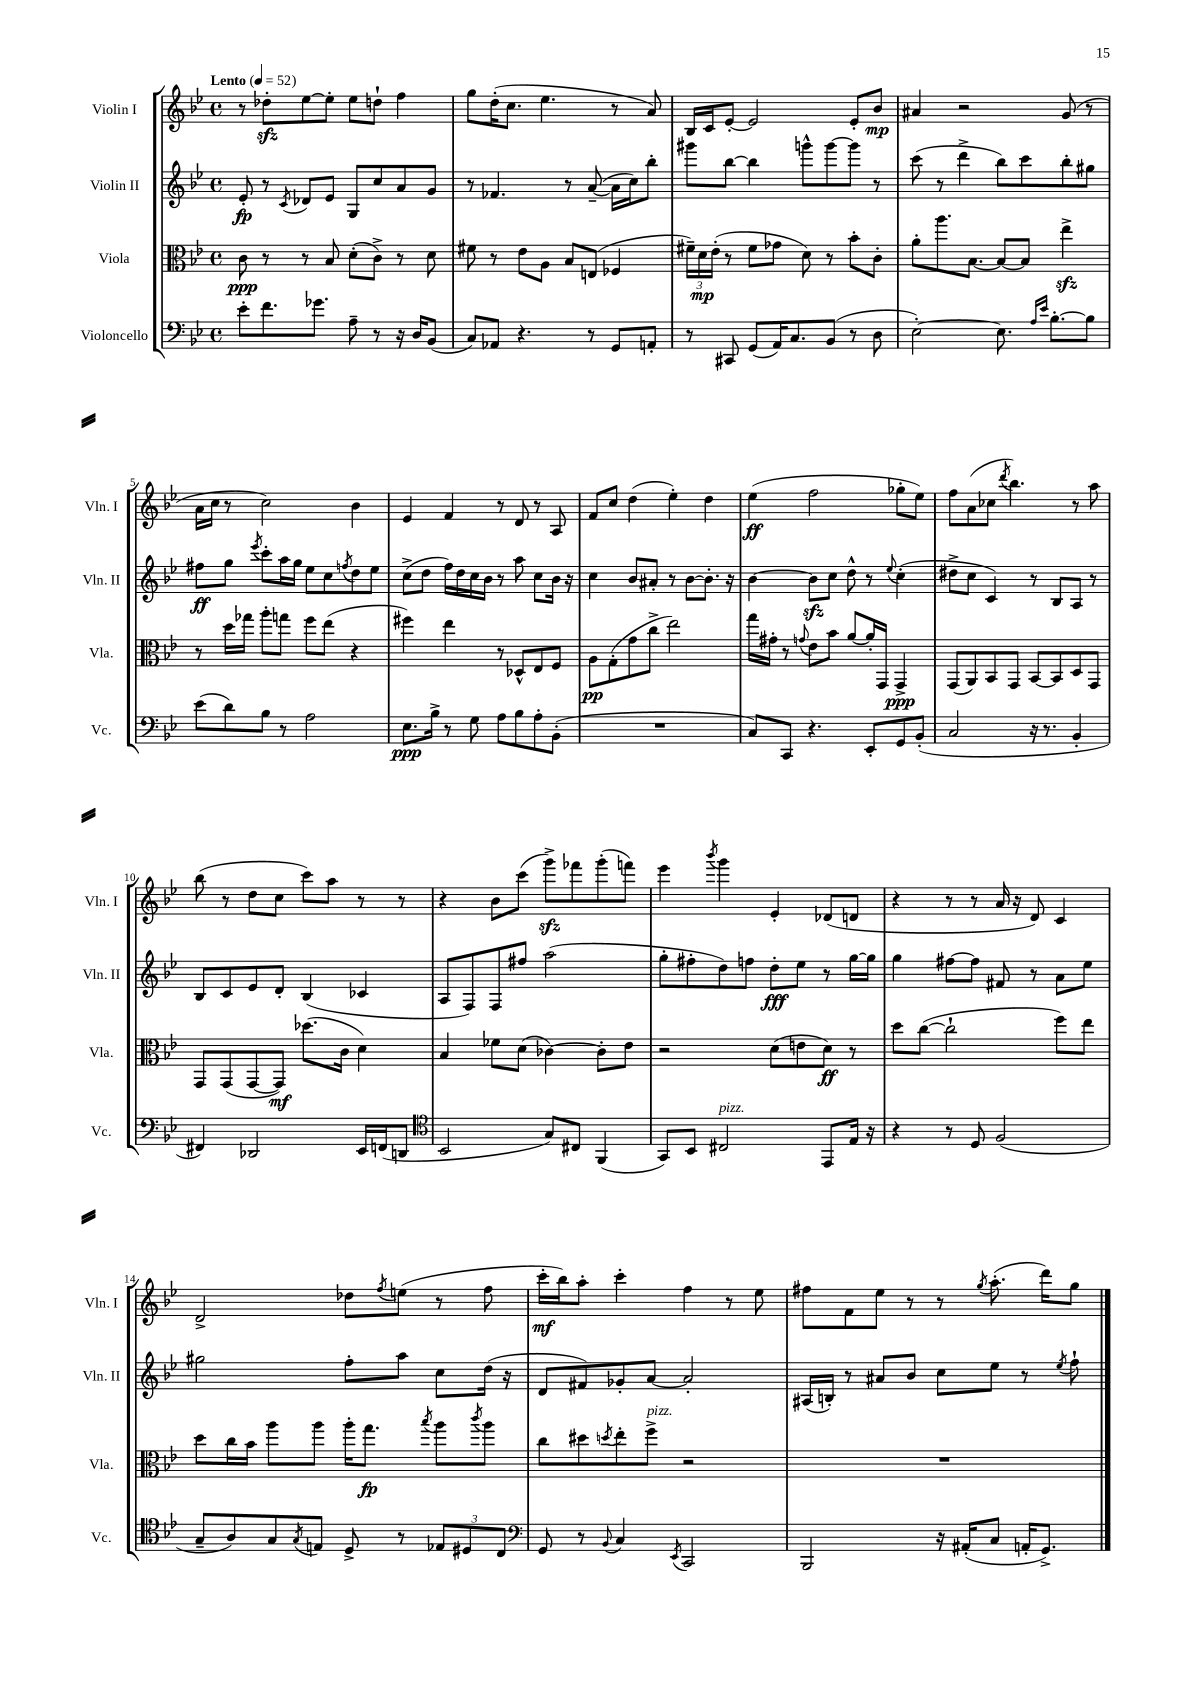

**kern	**dynam	**kern	**dynam	**kern	**dynam	**kern	**dynam
*part4	*part4	*part3	*part3	*part2	*part2	*part1	*part1
*staff4	*staff4	*staff3	*staff3	*staff2	*staff2	*staff1	*staff1
*I"Violoncello	*	*I"Viola	*	*I"Violin II	*	*I"Violin I	*
*I'Vc.	*	*I'Vla.	*	*I'Vln. II	*	*I'Vln. I	*
*clefF4	*	*clefC3	*	*clefG2	*	*clefG2	*
*k[b-e-]	*	*k[b-e-]	*	*k[b-e-]	*	*k[b-e-]	*
*M4/4	*	*M4/4	*	*M4/4	*	*M4/4	*
*met(c)	*	*met(c)	*	*met(c)	*	*met(c)	*
*MM52	*	*MM52	*	*MM52	*	*MM52	*
=1	=1	=1	=1	=1	=1	=1	=1
!	!	!	!	!	!	!LO:TX:a:B:t=Lento	!
8e-'\L	.	8c\	ppp	8e-'/	fp	8r	.
8.f\	.	8r	.	8r	.	8dd-Xzz'\L	.
.	.	.	.	8qc/	.	.	.
.	.	8r	.	8d-X/L	.	[8ee-\	.
8.g-X\J	.	.	.	.	.	.	.
.	.	8B-/	.	8e-/J	.	8ee-'\J]	.
8A~\	.	(8d'\L	.	8G/L	.	8ee-\L	.
8r	.	8c^\J)	.	8cc/	.	8ddn`\J	.
16r	.	8r	.	8a/	.	4ff\	.
16D/KL	.	.	.	.	.	.	.
(8BB-/J	.	8d\	.	8g/J	.	.	.
=2	=2	=2	=2	=2	=2	=2	=2
8C/L)	.	8f#X\	.	8r	.	8gg\L	.
8AA-X/J	.	8r	.	4.f-X/	.	(16dd'\K	.
.	.	.	.	.	.	8.cc\J	.
4.r	.	8e-\L	.	.	.	.	.
.	.	8A\J	.	.	.	4.ee-\	.
.	.	8B-/L	.	8r	.	.	.
8r	.	(8En/J	.	([8a~/	.	.	.
8GG/L	.	4F-X/	.	16a\LL]	.	8r	.
.	.	.	.	16cc\J)	.	.	.
8AAn'/J	.	.	.	8bb-'\J	.	8a/)	.
=3	=3	=3	=3	=3	=3	=3	=3
8r	.	24f#X~\LL)	.	8ggg#X\L	.	16B-/LL	.
.	.	24d\	mp	.	.	.	.
.	.	.	.	.	.	16c/J	.
.	.	(24e-'\JJ	.	.	.	.	.
8CC#X/	.	8r	.	[8bb-\J	.	[8e-'/J	.
(8GG/L	.	8f#\L	.	4bb-\]	.	2e-/]	.
16AA/K)	.	8g-X\J	.	.	.	.	.
8.C/	.	.	.	.	.	.	.
.	.	8d\)	.	8gggn^^\L	.	.	.
(8BB-/J	.	8r	.	[8ggg\	.	.	.
8r	.	8b-'\L	.	8ggg\J]	.	8e-'/L	.
8D\	.	8c'\J	.	8r	.	8b-/J	mp
=4	=4	=4	=4	=4	=4	=4	=4
[2E-'\)	.	8a'\L	.	(8ccc\	.	4a#X/	.
.	.	8.aa\	.	8r	.	.	.
.	.	.	.	4ddd^\	.	2r	.
.	.	[8.B-\J	.	.	.	.	.
8.E-\]	.	8B-/L_	.	8bb-\L)	.	.	.
.	.	8B-/J]	.	8ccc\	.	.	.
16qqA/LL	.	.	.	.	.	.	.
16qqe-/JJ	.	.	.	.	.	.	.
[8.B-'\L	.	.	.	.	.	.	.
.	.	4ee-zz^\	.	8bb-'\	.	(8g/	.
8B-\J]	.	.	.	8gg#X\J	.	8r	.
!!LO:LB:g=z
=5	=5	=5	=5	=5	=5	=5	=5
(8e-\L	.	8r	.	8ff#X\L	ff	16a\LL	.
.	.	.	.	.	.	16cc\JJ	.
8d\)	.	16dd\LL	.	8gg\J	.	8r	.
.	.	16gg-X\JJ	.	.	.	.	.
.	.	.	.	8qeee-/	.	.	.
8B-\J	.	8aa'\L	.	8ccc'\L	.	2cc\)	.
8r	.	8ggn\J	.	16aa\L	.	.	.
.	.	.	.	16gg\JJ	.	.	.
2A\	.	8ff\L	.	8ee-\L	.	.	.
.	.	(8ee-\J	.	8cc\	.	.	.
.	.	.	.	8qffn/	.	.	.
.	.	4r	.	8dd\	.	4b-\	.
.	.	.	.	8ee-\J	.	.	.
=6	=6	=6	=6	=6	=6	=6	=6
8.E-\L	ppp	4ff#X\)	.	(8cc^\L	.	4e-/	.
.	.	.	.	8dd\J	.	.	.
16B-^\Jk	.	.	.	.	.	.	.
8r	.	4ee-\	.	16ff\LL)	.	4f/	.
.	.	.	.	16dd\	.	.	.
8G\	.	.	.	16cc\	.	.	.
.	.	.	.	16b-\JJ	.	.	.
8A\L	.	8r	.	8r	.	8r	.
8B-\	.	8D-X^^/L	.	8aa\	.	8d/	.
8A'\	.	8E-/	.	8cc\L	.	8r	.
(8BB-'\J	.	8F/J	.	16b-\Jk	.	8A/	.
.	.	.	.	16r	.	.	.
=7	=7	=7	=7	=7	=7	=7	=7
1r	.	8A\L	pp	4cc\	.	8f/L	.
.	.	(8G'\	.	.	.	8cc/J	.
.	.	8g\	.	8b-/L	.	(4dd\	.
.	.	8cc^\J	.	8a#X'/J	.	.	.
.	.	2ee-\)	.	8r	.	4ee-'\)	.
.	.	.	.	[8b-\L	.	.	.
.	.	.	.	8.b-'\J]	.	4dd\	.
.	.	.	.	16r	.	.	.
=8	=8	=8	=8	=8	=8	=8	=8
8C/L)	.	16gg\LL	.	[4b-\	.	(4ee-\	ff
.	.	16g#X'\JJ	.	.	.	.	.
8CC/J	.	8r	.	.	.	.	.
.	.	8qqgn/	.	.	.	.	.
4.r	.	8e-\L	.	8b-zz\L]	.	2ff\	.
.	.	8b-\J	.	8cc\J	.	.	.
.	.	[8a/L	.	8dd^^\	.	.	.
8EE-'/L	.	16a'/L]	.	8r	.	.	.
.	.	16GG/JJ	.	.	.	.	.
.	.	.	.	8qqee-/	.	.	.
8GG/	.	4GG^/	ppp	(4cc'\	.	8gg-X'\L	.
(8BB-'/J	.	.	.	.	.	8ee-\J)	.
=9	=9	=9	=9	=9	=9	=9	=9
2C/	.	(8GG/L	.	8dd#X^\L	.	8ff\L	.
.	.	8AA/)	.	8cc\J	.	(8a\	.
.	.	8BB-/	.	4c/)	.	8cc-X\J	.
.	.	.	.	.	.	8qddd/	.
.	.	8GG/J	.	.	.	4.bb-\)	.
16r	.	[8BB-/L	.	8r	.	.	.
8.r	.	.	.	.	.	.	.
.	.	8BB-/]	.	8B-/L	.	.	.
4BB-'/	.	8D/	.	8A/J	.	8r	.
.	.	8GG/J	.	8r	.	8aa\	.
!!LO:LB:g=z
=10	=10	=10	=10	=10	=10	=10	=10
4FF#X/)	.	8GG/L	.	8B-/L	.	(8bb-\	.
.	.	(8GG/	.	8c/	.	8r	.
2DD-X/	.	[8GG/	.	8e-/	.	8dd\L	.
.	.	8GG/J])	mf	8d'/J	.	8cc\J	.
.	.	(8.dd-X\L	.	(4B-/	.	8ccc\L)	.
.	.	.	.	.	.	8aa\J	.
.	.	16c\Jk	.	.	.	.	.
16EE-/LL	.	4d\)	.	4c-X/	.	8r	.
(16FFn/J	.	.	.	.	.	.	.
8DDn/J	.	.	.	.	.	8r	.
=11	=11	=11	=11	=11	=11	=11	=11
*clefC4	*	*	*	*	*	*	*
2BB-/	.	4B-/	.	8A/L	.	4r	.
.	.	.	.	8F/)	.	.	.
.	.	8f-X\L	.	8F/	.	8b-\L	.
.	.	(8d\J	.	8ff#X/J	.	(8ccc\J	.
8G/L)	.	[4c-X\)	.	(2aa\	.	8gggzz^\L)	.
8C#X/J	.	.	.	.	.	8fff-X\	.
(4FF/	.	8c-'\L]	.	.	.	(8ggg'\	.
.	.	8e-\J	.	.	.	8fffn\J)	.
=12	=12	=12	=12	=12	=12	=12	=12
8GG/L)	.	2r	.	8gg'\L	.	4eee-\	.
8BB-/J	.	.	.	8ff#X'\	.	.	.
.	.	.	.	.	.	8qbbb-/	.
!LO:TX:a:i:t=pizz.	!	!	!	!	!	!	!
2C#X/	.	.	.	8dd\)	.	4ggg\	.
.	.	.	.	8ffn\J	.	.	.
.	.	(8d\L	.	8dd'\L	fff	4e-'/	.
.	.	8en\	.	8ee-\J	.	.	.
8EE-/L	.	8d\J)	ff	8r	.	(8d-X/L	.
16E-/Jk	.	8r	.	[16gg\LL	.	8dn/J	.
16r	.	.	.	16gg\JJ]	.	.	.
=13	=13	=13	=13	=13	=13	=13	=13
4r	.	8dd\L	.	4gg\	.	4r	.
.	.	([8cc\J	.	.	.	.	.
8r	.	2cc`\]	.	[8ff#X\L	.	8r	.
8D/	.	.	.	8ff#\J]	.	8r	.
(2F/	.	.	.	8f#X/	.	16a/	.
.	.	.	.	.	.	16r	.
.	.	.	.	8r	.	8d/)	.
.	.	8ff\L)	.	8a\L	.	4c/	.
.	.	8ee-\J	.	8ee-\J	.	.	.
!!LO:LB:g=z
=14	=14	=14	=14	=14	=14	=14	=14
8G~/L	.	8dd\L	.	2gg#X\	.	2d^/	.
8A/)	.	16cc\L	.	.	.	.	.
.	.	16b-\JJ	.	.	.	.	.
8G/	.	8aa\L	.	.	.	.	.
8qG/	.	.	.	.	.	.	.
8En/J	.	8aa\J	.	.	.	.	.
8D^/	.	16aa'\KL	.	8ff'\L	.	8dd-X\L	.
.	.	8.gg\J	fp	.	.	.	.
.	.	.	.	.	.	8qff/	.
8r	.	.	.	8aa\J	.	(8een\J	.
.	.	8qbb-/	.	.	.	.	.
12E-X/L	.	8aa\L	.	8cc\L	.	8r	.
12D#X/	.	.	.	.	.	.	.
.	.	8qccc/	.	.	.	.	.
.	.	8aa\J	.	(16dd\Jk	.	8ff\	.
12C/J	.	.	.	.	.	.	.
.	.	.	.	16r	.	.	.
=15	=15	=15	=15	=15	=15	=15	=15
*clefF4	*	*	*	*	*	*	*
8GG/	.	8cc\L	.	8d/L	.	16ccc'\LL	mf
.	.	.	.	.	.	16bb-\J)	.
8r	.	8dd#X\	.	8f#X/)	.	8aa'\J	.
8qqBB-/	.	8qddn/	.	.	.	.	.
4C/	.	8ee-'\	.	8g-X'/	.	4ccc'\	.
!	!	!LO:TX:a:i:t=pizz.	!	!	!	!	!
.	.	8ff^\J	.	[8a/J	.	.	.
8qEE-/	.	.	.	.	.	.	.
2CC/	.	2r	.	2a'/]	.	4ff\	.
.	.	.	.	.	.	8r	.
.	.	.	.	.	.	8ee-\	.
=16	=16	=16	=16	=16	=16	=16	=16
2BBB-/	.	1r	.	(16A#X/LL	.	8ff#X\L	.
.	.	.	.	16Bn'/JJ)	.	.	.
.	.	.	.	8r	.	8f\	.
.	.	.	.	8a#X/L	.	8ee-\J	.
.	.	.	.	8b-/J	.	8r	.
16r	.	.	.	8cc\L	.	8r	.
(16AA#X'/KL	.	.	.	.	.	.	.
.	.	.	.	.	.	8qgg/	.
8C/J	.	.	.	8ee-\J	.	(8.aa'\	.
16AAn'/KL	.	.	.	8r	.	.	.
8.GG^/J)	.	.	.	.	.	16ddd\KL)	.
.	.	.	.	8qee-/	.	.	.
.	.	.	.	8ff`\	.	8gg\J	.
==	==	==	==	==	==	==	==
*-	*-	*-	*-	*-	*-	*-	*-
